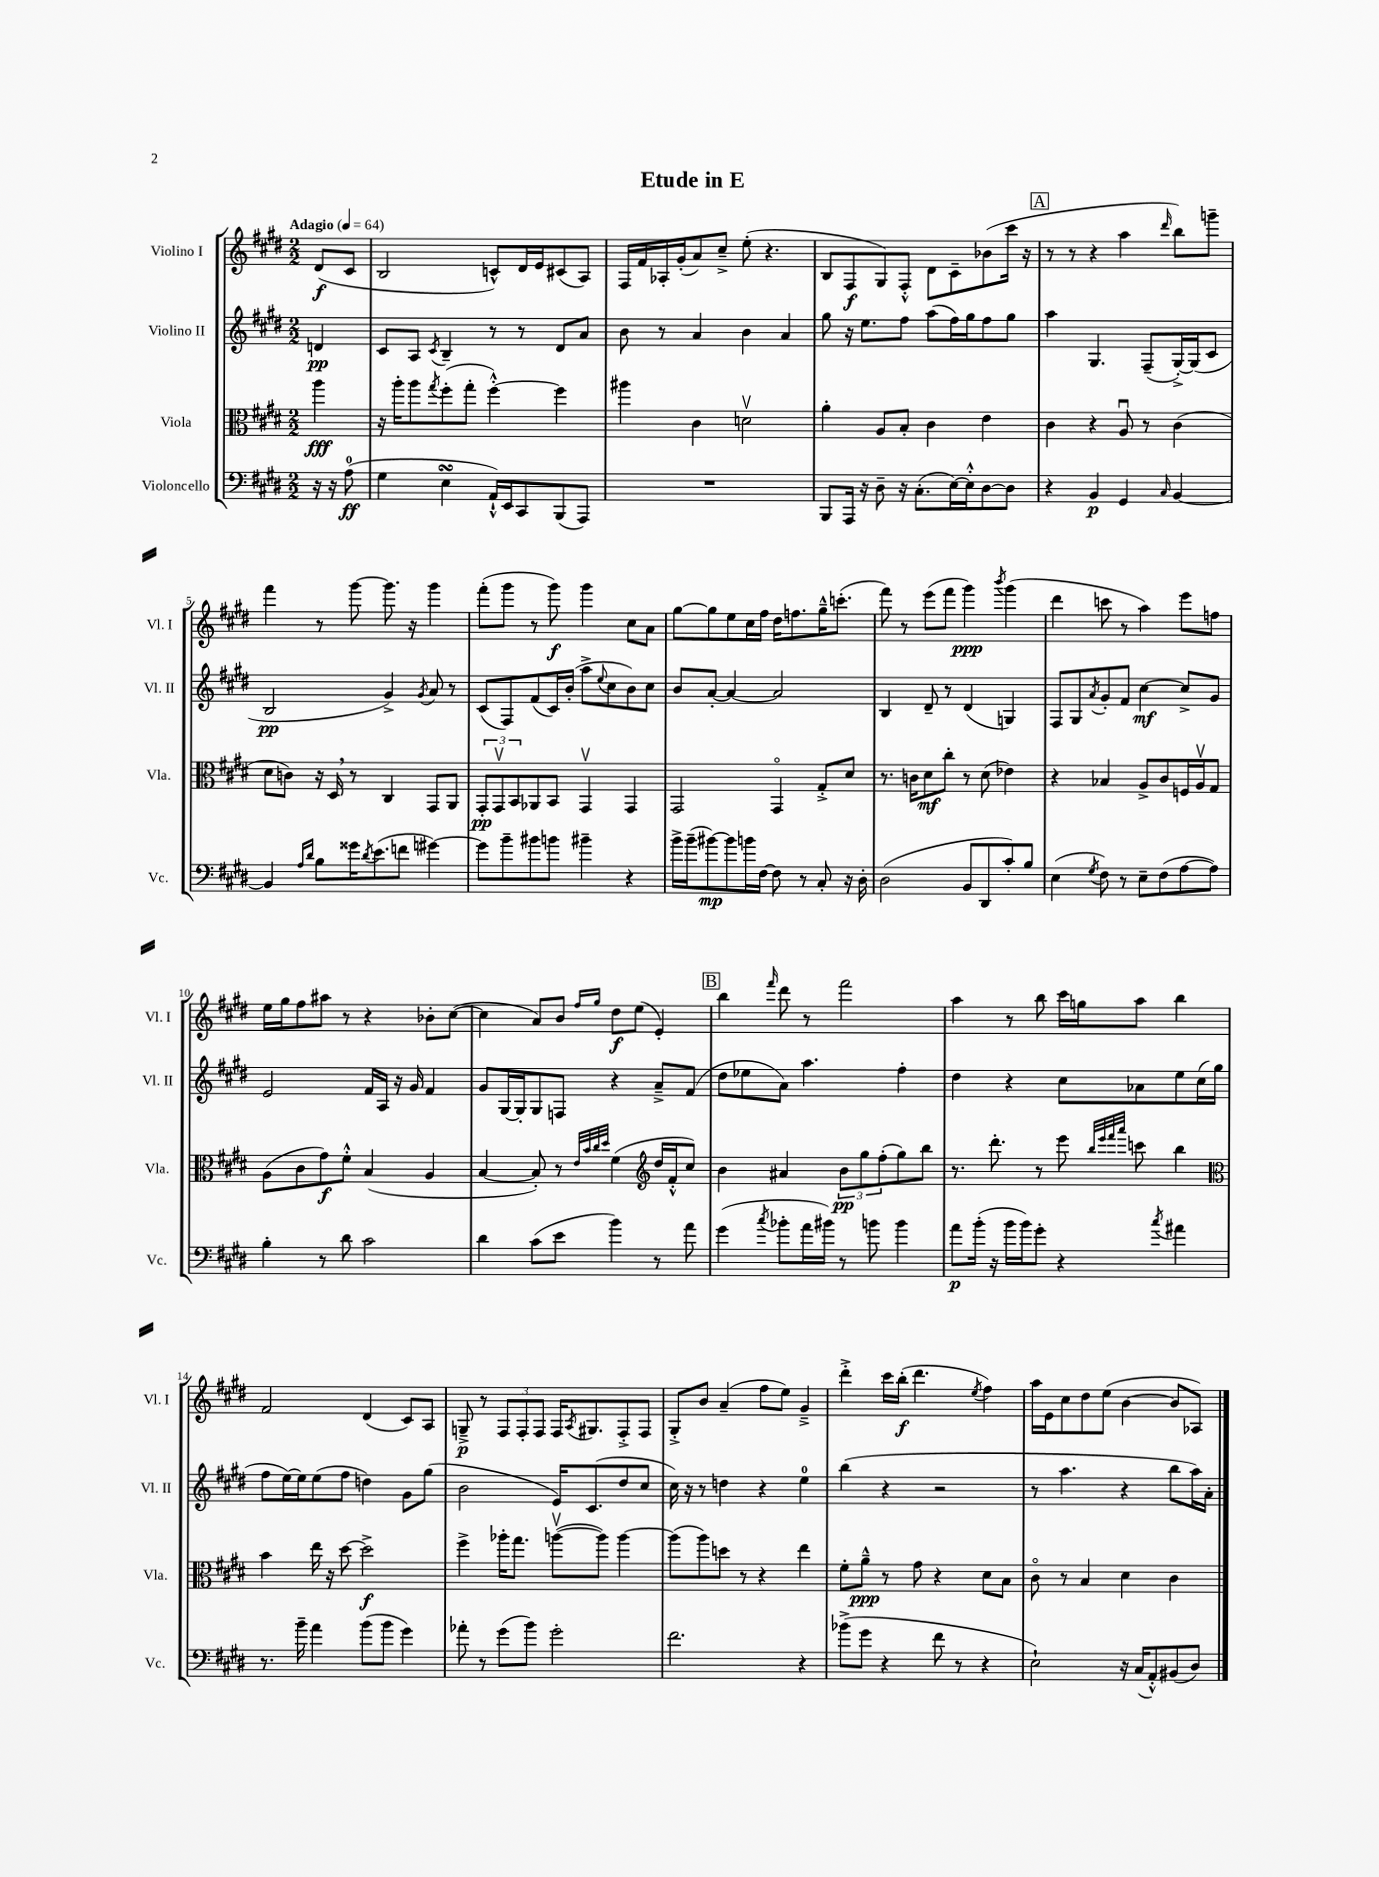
\header { title = "Etude in E" }
<<
\new StaffGroup <<
\new Staff = "s0" \with { instrumentName = "Violino I" shortInstrumentName = "Vl. I" } {
    \clef treble \key e \major \numericTimeSignature \time 2/2 \partial 4 \tempo "Adagio" 4 = 64
    dis'8\f( cis'8 |
    b2 c'8-^) dis'16 e'16 cis'8( a8) |
    fis16 fis'16 aes16-. gis'16-.( a'8) cis''8---> e''8-.( r4. |
    b8 fis8\f gis8) fis8-.-^ dis'8 cis'8-- bes'8( cis'''16 r16 |
    \mark \markup { \box "A" } r8 r8 r4 a''4 \grace { dis'''16 } b''8) g'''8-- |
    fis'''4 r8 gis'''8~ gis'''8. r16 gis'''4 |
    fis'''8-.( gis'''8 r8 gis'''8\f) gis'''4 cis''8 a'8 |
    gis''8~ gis''8 e''8 cis''16 fis''16 dis''16 f''8. gis''16---^ c'''8.-.( |
    fis'''8) r8 e'''8( fis'''8 gis'''4\ppp) \acciaccatura { b'''8 } gis'''4( |
    dis'''4 c'''8 r8 a''4) e'''8 f''8 |
    e''16 gis''16 fis''8 ais''8 r8 r4 bes'8-. cis''8~( |
    cis''4 a'8) b'8 \grace { fis''16 gis''16 } dis''8\f e''8( e'4-.) |
    \mark \markup { \box "B" } b''4 \grace { fis'''16 } dis'''8 r8 fis'''2 |
    a''4 r8 b''8 cis'''16 g''16 a''8 b''4 |
    fis'2 dis'4( cis'8) a8 |
    g8--->\p r8 \tuplet 3/2 { fis8 fis8-. fis8 } fis16 \acciaccatura { a8 } gis8. fis8-.-> fis8 |
    gis8-.-> b'8 a'4--( fis''8 e''8) gis'4---> |
    dis'''4-.-> cis'''16 b''16-.\f( dis'''4. \acciaccatura { e''8 } fis''4) |
    a''16 e'16 cis''8 dis''8 e''8( b'4~ b'8 aes8) \bar "|." |
}
\new Staff = "s1" \with { instrumentName = "Violino II" shortInstrumentName = "Vl. II" } {
    \clef treble \key e \major \numericTimeSignature \time 2/2 \partial 4
    d'4\pp |
    cis'8 a8 \acciaccatura { cis'8 } b4-- r8 r8 dis'8 a'8 |
    b'8 r8 a'4 b'4 a'4 |
    gis''8 r16 e''8. fis''8 a''8( fis''16) gis''16 fis''8 gis''8 |
    \mark \markup { \box "A" } a''4 gis4. fis8--( gis16~-.->) gis16( cis'8 |
    b2\pp gis'4->) \acciaccatura { gis'8 } a'8 r8 |
    cis'8( fis8) fis'8( cis'16) b'16-.( a''8-> \appoggiatura { e''8 } cis''8 b'8) cis''8 |
    b'8 a'8~-. a'4~ a'2 |
    b4 dis'8-- r8 dis'4( g4) |
    fis8 gis8 \acciaccatura { a'8 } gis'8-. fis'8 cis''4~\mf cis''8-> gis'8 |
    e'2 fis'16 a16 r16 gis'16 fis'4 |
    gis'8 gis16~ gis16-. gis8 f8 r4 a'8---> fis'8( |
    \mark \markup { \box "B" } dis''8 ees''8 a'8) a''4. fis''4-. |
    dis''4 r4 cis''8 aes'8 e''8 cis''16( gis''16 |
    fis''8 e''16~) e''16 e''8( fis''8 d''4) gis'8 gis''8( |
    b'2 e'16) cis'8.( dis''8 cis''8 |
    cis''16) r16 r8 d''4 r4 e''4-0 |
    b''4( r4 r2 |
    r8 a''4. r4 b''8 a''16) a'16-. \bar "|." |
}
\new Staff = "s2" \with { instrumentName = "Viola" shortInstrumentName = "Vla." } {
    \clef alto \key e \major \numericTimeSignature \time 2/2 \partial 4
    a''4\fff |
    r16 a''16-. a''8 \acciaccatura { gis''8 } fis''8-.( gis''8-. fis''4~-.-^) fis''4 |
    ais''4 cis'4 d'2\upbow |
    a'4-. a8 b8-. cis'4 e'4 |
    \mark \markup { \box "A" } cis'4 r4 a8\downbow r8 cis'4( |
    dis'8 c'8) r16 dis16 \breathe r8 cis4 gis,8 a,8 |
    \tuplet 3/2 { gis,8-.\pp gis,8\upbow b,8 } aes,8 b,8 gis,4\upbow gis,4 |
    gis,2 gis,4\flageolet gis8-.-> dis'8 |
    r8. c'16 dis'8\mf cis''8-. r8 dis'8( ees'4) |
    r4 bes4 a8-> cis'8 f16 a16\upbow gis8 |
    a8( cis'8 gis'8\f) fis'8-.-^ b4( a4 |
    b4~ b8-.) r8 \grace { e'32 b'32 cis''32 dis''32 } fis'4( \clef treble dis''16 fis'16-.-^ cis''8) |
    \mark \markup { \box "B" } b'4 ais'4 \tuplet 3/2 { b'8\pp gis''8 fis''8-.( } gis''8) b''8 |
    r8. dis'''8.-. r8 e'''8 \grace { b''32 e'''32 fis'''32 a'''32 } c'''8 b''4 |
    \clef alto b'4 e''16 r16 dis''8~ dis''2->\f |
    fis''4-> aes''16-. gis''8. a''8~\upbow( a''8) a''4~ |
    a''8( a''8) d''8 r8 r4 e''4 |
    fis'8-. a'8---^\ppp r8 gis'8 r4 dis'8 b8 |
    cis'8\flageolet r8 b4 dis'4 cis'4 \bar "|." |
}
\new Staff = "s3" \with { instrumentName = "Violoncello" shortInstrumentName = "Vc." } {
    \clef bass \key e \major \numericTimeSignature \time 2/2 \partial 4
    r16 r16 a8-0\ff( |
    gis4 e4\turn a,16-!-^) e,16 cis,8 b,,8( a,,8) |
    R1 |
    b,,8 a,,16 r16 dis8-- r16 cis8.-.( e16~) e16-.-^ dis8~ dis8 |
    \mark \markup { \box "A" } r4 b,4\p gis,4 \grace { cis16 } b,4~ |
    b,4 \grace { a16 dis'16 } b8 gisis'16 \acciaccatura { dis'8 } e'8.( f'8 gis'4~) |
    gis'8 b'8-- bis'8 b'8 bis'4-- r4 |
    b'16-> b'16--( bis'8~\mp) bis'8 b'16 fis16~ fis8 r8 cis8-. r16 dis16-. |
    dis2( b,8 dis,8 cis'8-.) b8 |
    e4( \acciaccatura { gis8 } fis8) r8 e8-- fis8( a8~ a8) |
    b4-. r8 dis'8 cis'2 |
    dis'4 cis'8( e'8 b'4) r8 a'8 |
    \mark \markup { \box "B" } gis'4( \acciaccatura { cis''8 } bes'8-. a'16 bis'16) r8 b'8 b'4 |
    a'8\p b'16-.( r16 b'16 b'16) gis'8-. r4 \acciaccatura { cis''8 } ais'4 |
    r8. b'16-- a'4 b'8( b'8 gis'4) |
    aes'8-. r8 gis'8( b'8) gis'2-. |
    fis'2. r4 |
    bes'8->( gis'8 r4 fis'8 r8 r4 |
    e2-!) r16 cis16( a,8-.-^) bis,8( dis8) \bar "|." |
}
>>
>>
